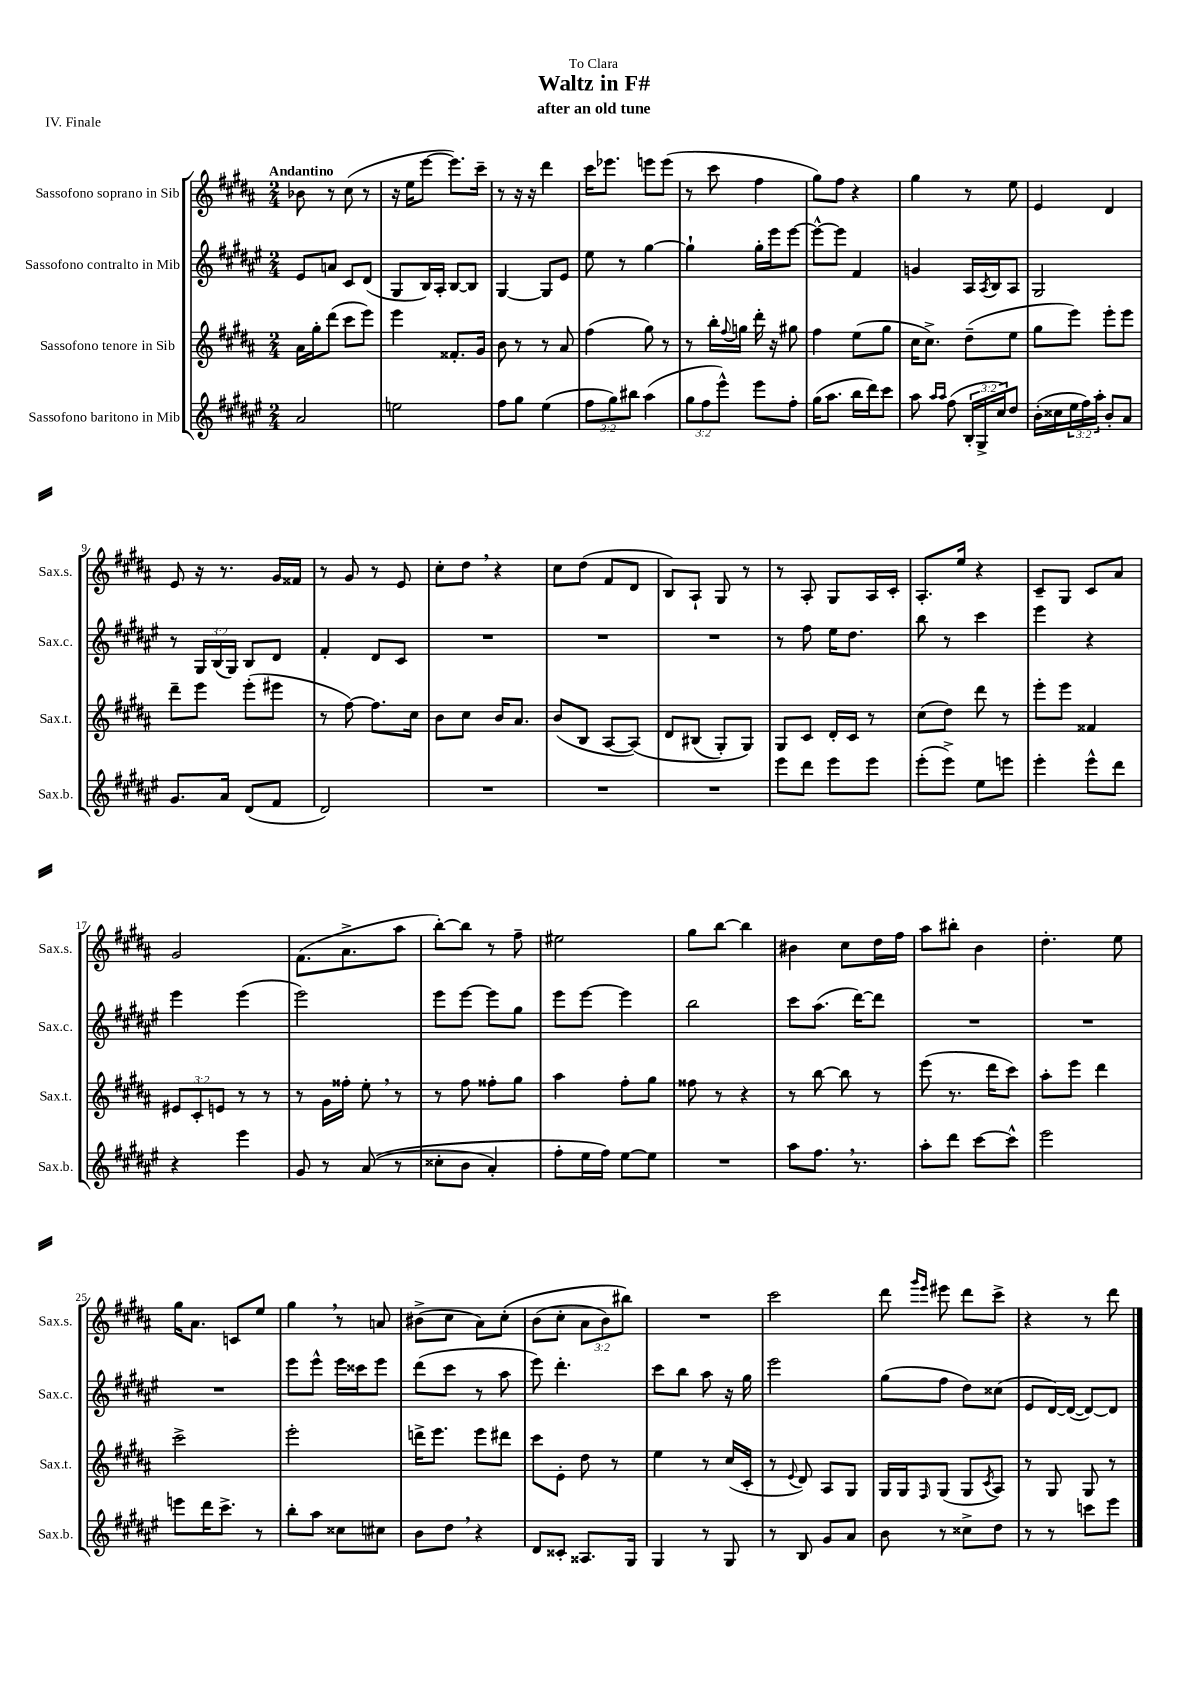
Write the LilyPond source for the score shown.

\header { title = "Waltz in F#" subtitle = "after an old tune" dedication = "To Clara" piece = "IV. Finale" }
<<
\new StaffGroup <<
\new Staff = "s0" \with { instrumentName = "Sassofono soprano in Sib" shortInstrumentName = "Sax.s." } {
    \clef treble \key b \major \numericTimeSignature \time 2/4 \override Staff.TupletNumber.text = #tuplet-number::calc-fraction-text \tempo "Andantino"
    bes'8 r8 cis''8( r8 |
    r16 e''16 e'''8~ e'''8.) cis'''16-- |
    r8 r16 r16 dis'''4 |
    cis'''16 ees'''8. e'''8 e'''8( |
    r8 cis'''8 fis''4 |
    gis''8) fis''8 r4 |
    gis''4 r8 e''8 |
    e'4 dis'4 |
    e'8 r16 r8. gis'16 fisis'16 |
    r8 gis'8 r8 e'8 |
    cis''8-. dis''8 \breathe r4 |
    cis''8 dis''8( fis'8 dis'8 |
    b8) ais8-! gis8 r8 |
    r8 ais8-. gis8 ais16 cis'16-. |
    ais8.-. e''16 r4 |
    cis'8-- gis8 cis'8 ais'8 |
    gis'2 |
    fis'8.( ais'8.-> ais''8 |
    b''8~-.) b''8 r8 fis''8-- |
    eis''2 |
    gis''8 b''8~ b''4 |
    bis'4 cis''8 dis''16 fis''16 |
    ais''8 bis''8-. b'4 |
    dis''4.-. e''8 |
    gis''16 ais'8. c'8 e''8 |
    gis''4 \breathe r8 a'8 |
    bis'8->( cis''8 ais'8) cis''8-.\( |
    b'8( cis''8-. \tuplet 3/2 { ais'8 b'8) bis''8\) } |
    R2 |
    cis'''2 |
    dis'''8 \grace { gis'''16 e'''16 } eis'''8 dis'''8 cis'''8-> |
    r4 r8 dis'''8 \bar "|." |
}
\new Staff = "s1" \with { instrumentName = "Sassofono contralto in Mib" shortInstrumentName = "Sax.c." } {
    \clef treble \key fis \major \numericTimeSignature \time 2/4 \override Staff.TupletNumber.text = #tuplet-number::calc-fraction-text
    eis'8 a'8 cis'8 dis'8( |
    gis8 b16) ais16-. b8~ b8 |
    gis4~ gis8 eis'8 |
    eis''8 r8 gis''4~ |
    gis''4-! gis''16-. eis'''16 eis'''8~ |
    eis'''8~-^ eis'''8 fis'4 |
    g'4 ais16 \acciaccatura { ais8 } b16 ais8 |
    gis2 |
    r8 \tuplet 3/2 { gis16 b16( gis16) } b8 dis'8 |
    fis'4-. dis'8 cis'8 |
    R2 |
    R2 |
    R2 |
    r8 fis''8 eis''16 dis''8. |
    b''8 r8 cis'''4 |
    eis'''4 r4 |
    eis'''4 eis'''4( |
    eis'''2) |
    eis'''8 eis'''8~ eis'''8 gis''8 |
    eis'''8 eis'''8~ eis'''4 |
    b''2 |
    cis'''8 ais''8.( dis'''16~) dis'''8 |
    R2 |
    R2 |
    R2 |
    eis'''8 eis'''8-^ eis'''16 cisis'''16 eis'''8 |
    dis'''8( cis'''8 r8 ais''8 |
    eis'''8) dis'''4.-. |
    cis'''8 b''8 ais''8 r16 gis''16 |
    eis'''2 |
    gis''8( fis''8 dis''8) cisis''8( |
    eis'8 dis'16~) dis'16~( dis'8~) dis'8 \bar "|." |
}
\new Staff = "s2" \with { instrumentName = "Sassofono tenore in Sib" shortInstrumentName = "Sax.t." } {
    \clef treble \key b \major \numericTimeSignature \time 2/4 \override Staff.TupletNumber.text = #tuplet-number::calc-fraction-text
    ais'16 gis''16-. dis'''8( cis'''8 e'''8) |
    e'''4 fisis'8.-. gis'16 |
    b'8 r8 r8 ais'8 |
    fis''4( gis''8) r8 |
    r8 b''16-. \appoggiatura { fis''8 } g''16 dis'''16-. r16 gis''8 |
    fis''4 e''8( gis''8 |
    cis''16 cis''8.->) dis''8--( e''8 |
    gis''8 e'''8) e'''8-. e'''8 |
    dis'''8-- e'''8 e'''8-.( eis'''8 |
    r8 fis''8~) fis''8. cis''16 |
    b'8 cis''8 b'16 ais'8. |
    b'8( b8 ais8~ ais8)\( |
    dis'8 bis8( gis8-.) gis8\) |
    gis8 cis'8 dis'16-. cis'16 r8 |
    cis''8( dis''8) dis'''8 r8 |
    e'''8-. e'''8 fisis'4 |
    \tuplet 3/2 { eis'8 cis'8-. e'8 } r8 r8 |
    r8 gis'16 fisis''16-. e''8-. \breathe r8 |
    r8 fis''8 fisis''8-. gis''8 |
    ais''4 fis''8-. gis''8 |
    fisis''8 r8 r4 |
    r8 b''8~ b''8 r8 |
    e'''8( r8. dis'''16 cis'''8) |
    ais''8-. e'''8 dis'''4 |
    cis'''2-> |
    e'''2-. |
    d'''16-> e'''8. e'''8 dis'''8 |
    cis'''8 e'8-. dis''8 r8 |
    e''4 r8 cis''16( cis'16-. |
    r8 \appoggiatura { e'8 } dis'8) ais8 gis8 |
    gis16 gis16 \grace { fis16 } gis8( gis8 \acciaccatura { cis'8 } ais8) |
    r8 gis8 gis8 r8 \bar "|." |
}
\new Staff = "s3" \with { instrumentName = "Sassofono baritono in Mib" shortInstrumentName = "Sax.b." } {
    \clef treble \key fis \major \numericTimeSignature \time 2/4 \override Staff.TupletNumber.text = #tuplet-number::calc-fraction-text
    ais'2 |
    e''2 |
    fis''8 gis''8 eis''4( |
    \tuplet 3/2 { fis''8 gis''8) bis''8 } ais''4( |
    \tuplet 3/2 { gis''8 fis''8 eis'''8-^) } eis'''8 fis''8-. |
    gis''16( ais''8. b''16 dis'''16) cis'''8 |
    ais''8 \grace { ais''16 ais''16 } fis''8( \tuplet 3/2 { b16-. gis16-> cis''16) } dis''8 |
    b'16-.( cisis''16 \tuplet 3/2 { eis''16 fis''16) ais''16-. } b'8-. ais'8 |
    gis'8. ais'16 dis'8( fis'8 |
    dis'2) |
    R2 |
    R2 |
    R2 |
    eis'''8 dis'''8 eis'''8 eis'''8 |
    eis'''8-.( eis'''8->) eis''8 e'''8 |
    eis'''4-. eis'''8-^ dis'''8 |
    r4 eis'''4 |
    gis'8 r8 ais'8(\( r8 |
    cisis''8-. b'8 ais'4-.) |
    fis''8-. eis''16 fis''16\) eis''8~ eis''8 |
    R2 |
    ais''8 fis''8. \breathe r8. |
    ais''8-. dis'''8 cis'''8~ cis'''8-^ |
    eis'''2 |
    e'''8 dis'''16 cis'''8.-> r8 |
    b''8-. ais''8 cisis''8 cis''8 |
    b'8 dis''8 \breathe r4 |
    dis'8 cisis'8-. aisis8. gis16 |
    gis4 r8 gis8 |
    r8 b8 gis'8 ais'8 |
    b'8 r8 cisis''8-> dis''8 |
    r8 r8 c'''8 eis'''8 \bar "|." |
}
>>
>>
